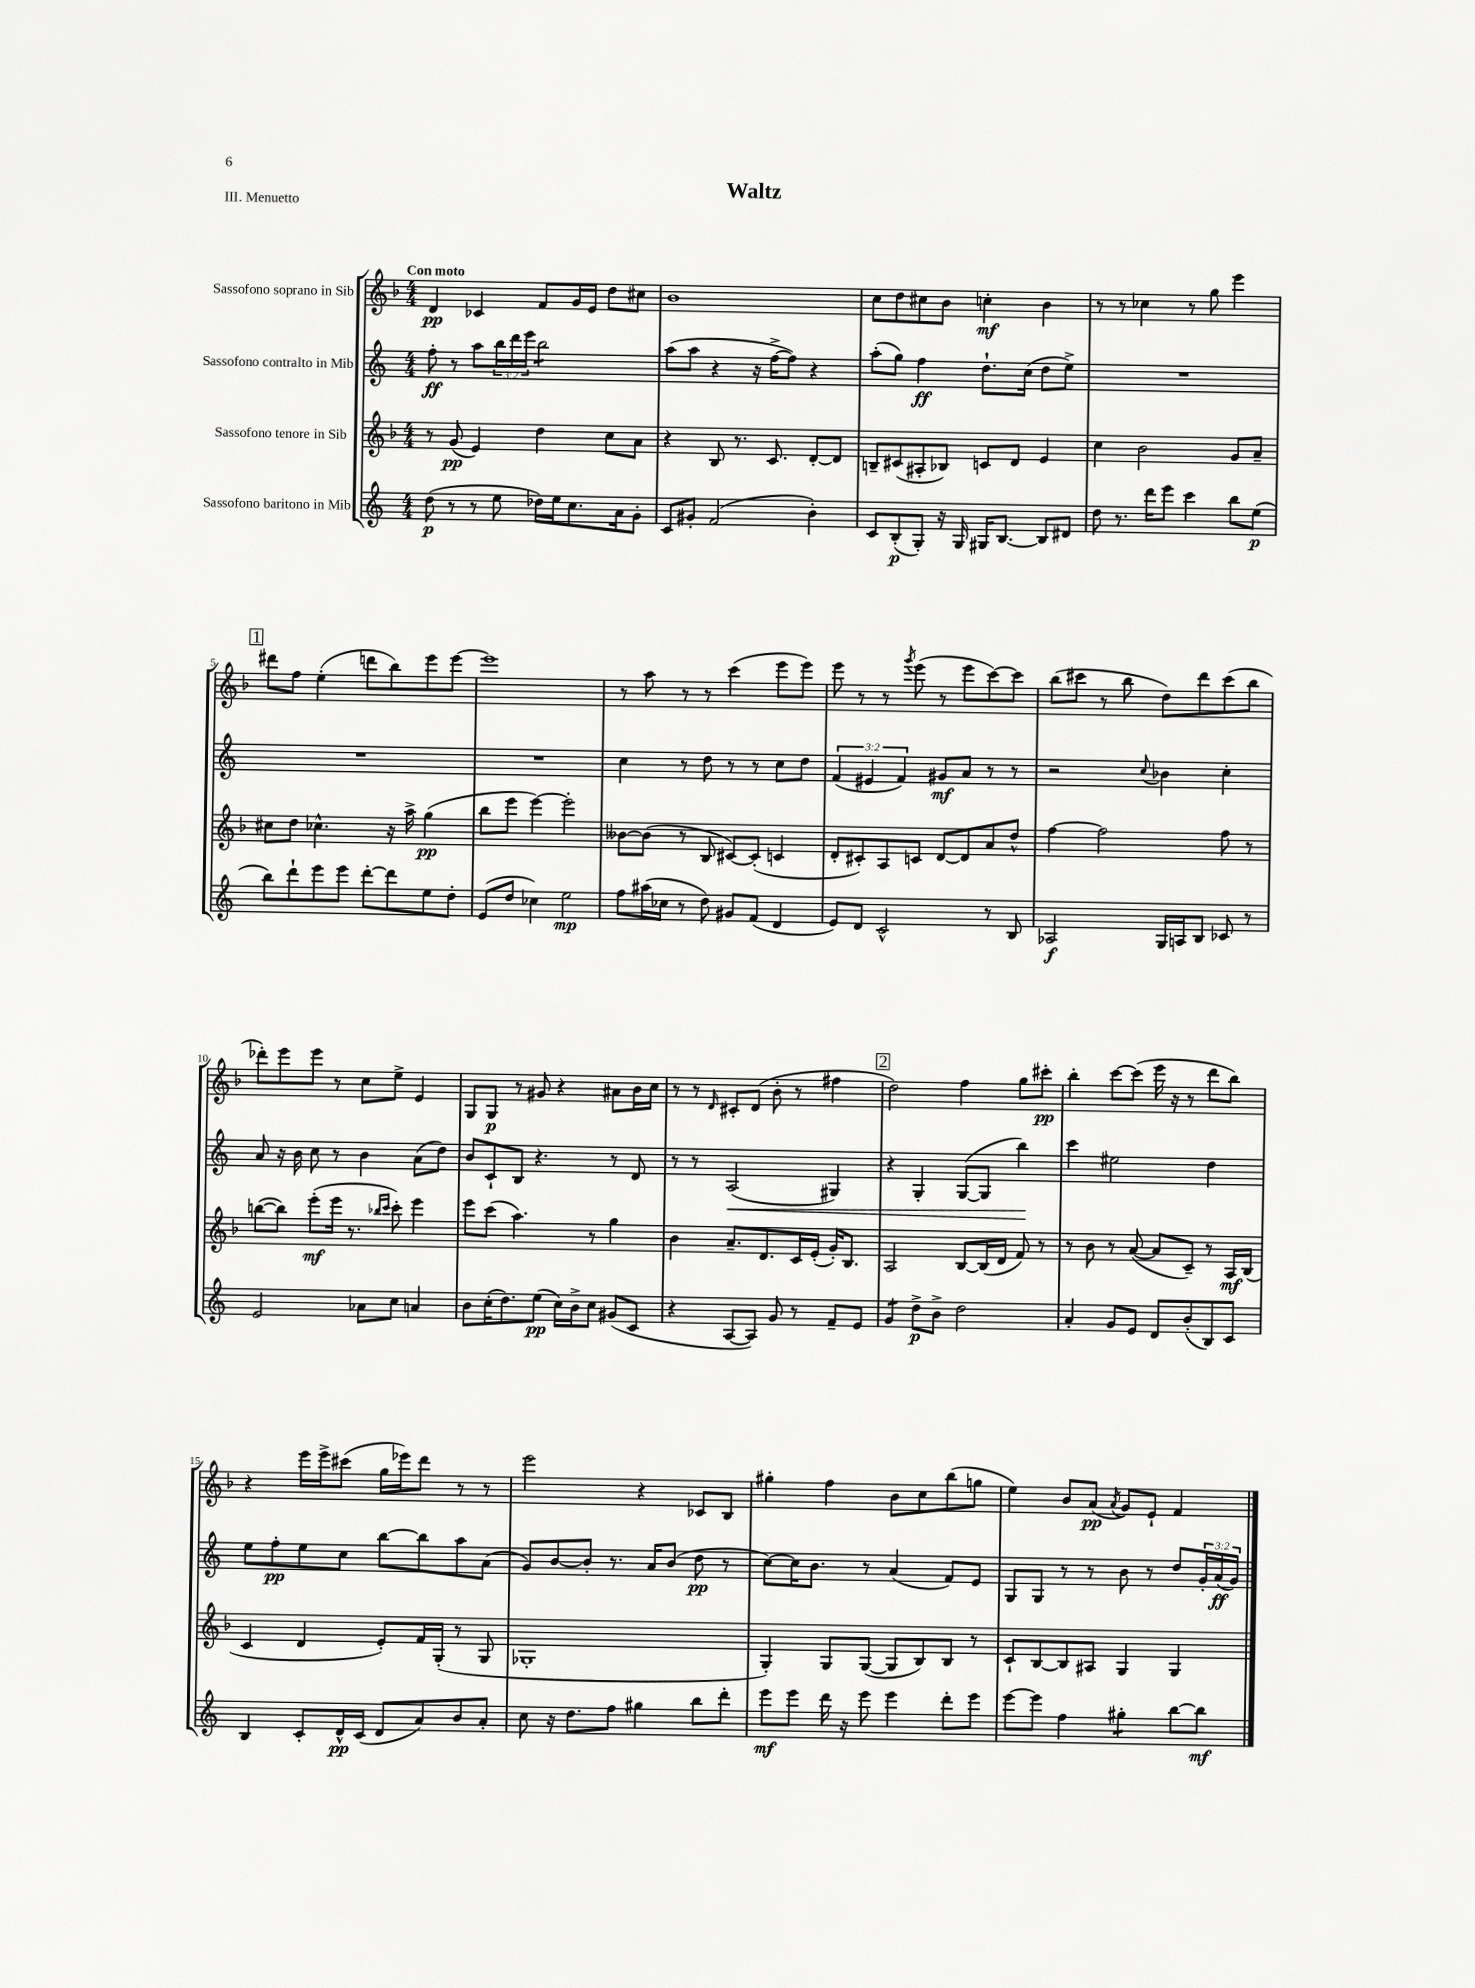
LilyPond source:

\header { title = "Waltz" piece = "III. Menuetto" }
<<
\new StaffGroup <<
\new Staff = "s0" \with { instrumentName = "Sassofono soprano in Sib" } {
    \clef treble \key f \major \numericTimeSignature \time 4/4 \tempo "Con moto"
    d'4\pp ces'4 f'8 g'16 e'16 d''8 cis''8 |
    bes'1 |
    c''8 d''8 cis''8 bes'8 c''4-.\mf bes'4 |
    r8 r8 ces''4 r8 g''8 e'''4 |
    \mark \markup { \box "1" } dis'''8 f''8 e''4-.( d'''8 bes''8) e'''8 e'''8~ |
    e'''1 |
    r8 a''8 r8 r8 c'''4( e'''8 e'''8) |
    e'''8 r8 r8 \acciaccatura { g'''8 } e'''8( r8 e'''8 c'''8~) c'''8 |
    bes''8( cis'''8 r8 bes''8 d''8) d'''8 cis'''8( bes''8 |
    des'''8-.) e'''8 e'''8 r8 c''8 e''8-> e'4 |
    g8 g8\p r8 gis'8 r4 ais'8 bes'16 c''16 |
    r8 r8 \grace { d'16 } cis'8-. d'8( bes'8-. r8 fis''4 |
    \mark \markup { \box "2" } d''2) f''4 g''8 cis'''8-.\pp |
    bes''4-. c'''8~ c'''8( e'''16 r16 r8 d'''8 bes''8) |
    r4 e'''16 e'''16-> cis'''8( g''16 ees'''16) d'''8 r8 r8 |
    e'''2 r4 ces'8 bes8 |
    gis''4-. f''4 bes'8 c''8 bes''8( g''8 |
    e''4) bes'8 a'8\pp( \acciaccatura { a'8 } g'8) e'8-! f'4 \bar "|." |
}
\new Staff = "s1" \with { instrumentName = "Sassofono contralto in Mib" } {
    \clef treble \key c \major \numericTimeSignature \time 4/4 \override Staff.TupletNumber.text = #tuplet-number::calc-fraction-text
    f''8-.\ff r8 a''8 \tuplet 3/2 { b''16 d'''16 e'''16 } b''2:8 |
    a''8( a''8 r4 r16 f''16~-> f''8) r4 |
    a''8-.( g''8) f''4\ff d''8.-! c''16( d''8 e''8->) |
    R1 |
    \mark \markup { \box "1" } R1 |
    R1 |
    c''4 r8 d''8 r8 r8 c''8 d''8 |
    \tuplet 3/2 { f'4( eis'4 f'4) } gis'8\mf a'8 r8 r8 |
    r2 \appoggiatura { c''8 } bes'4 c''4-. |
    a'8 r16 b'16 c''8 r8 b'4 a'8( d''8) |
    b'8 c'8-! b8 r4. r8 d'8 |
    r8 r8 a2\<( gis4) |
    \mark \markup { \box "2" } r4 g4-. g8~( g8 b''4\!) |
    c'''4 eis''2 d''4 |
    e''8 f''8-.\pp e''8 c''8 b''8~ b''8 a''8 a'8( |
    g'8) b'8~ b'8-. r8. a'16 b'8( d''8\pp r8 |
    c''8~) c''16 b'8. r8 a'4( f'8) e'8 |
    g8 g8 r8 r8 b'8 r8 d''8 \tuplet 3/2 { g'16-. a'16\ff( g'16) } \bar "|." |
}
\new Staff = "s2" \with { instrumentName = "Sassofono tenore in Sib" } {
    \clef treble \key f \major \numericTimeSignature \time 4/4
    r8 g'8\pp( e'4) d''4 c''8 a'8 |
    r4 bes8 r8. c'8. d'8~-. d'8 |
    b8-- cis'8( ais8-. bes8) c'8 d'8 e'4 |
    c''4 bes'2 g'8 a'8-- |
    \mark \markup { \box "1" } cis''8 d''8 ces''4.-^ r16 a''16-> g''4\pp( |
    bes''8 e'''8 e'''4~) e'''2-. |
    beses'8~ beses'8( r8 bes8 cis'8~) cis'8-.( c'4 |
    d'8-. cis'8-.) a8 c'8 d'8~ d'8 a'8 d''8-^ |
    f''4~ f''2 f''8 r8 |
    b''8~( b''8) e'''8-.\mf( e'''16 r8. \grace { bes''16 c'''16 } c'''8-.) e'''4 |
    e'''8 c'''8( a''4.) r8 g''4 |
    bes'4 a'8.-- d'8. c'16 e'16-.( g'16-.) bes8. |
    \mark \markup { \box "2" } a2 bes8~ bes16( d'16 f'8) r8 |
    r8 bes'8 r8 a'8~( a'8 c'8--) r8 a16\mf bes16( |
    c'4 d'4 e'8-.) f'16 g16-.( r8 g8 |
    ges1-. |
    g4-.) g8 g8~( g8 bes8) bes8 r8 |
    c'8-! bes8~ bes8 ais8 g4 g4 \bar "|." |
}
\new Staff = "s3" \with { instrumentName = "Sassofono baritono in Mib" } {
    \clef treble \key c \major \numericTimeSignature \time 4/4
    d''8\p( r8 r8 e''8 des''16) e''16 c''8. a'16 g'8-. |
    c'8 gis'8-. f'2( b'4-.) |
    c'8 b8-.\p( g8-.) r16 g16 gis16 b8.~ b8 dis'8 |
    d''8 r8. d'''16 e'''8 c'''4 b''8 e''8\p( |
    \mark \markup { \box "1" } b''8) d'''8-! e'''8 e'''8 d'''8~-. d'''8 e''8 d''8-. |
    e'8( d''8 ces''4) e''2\mp |
    f''8 ais''16( ces''16 r8 d''8) gis'8 f'8( d'4 |
    e'8) d'8 c'2-^ r8 b8 |
    aes2\f g16 a16 b8 ces'8 r8 |
    e'2 aes'8 c''8 a'4 |
    b'8 c''16-.( d''8.) e''8\pp( c''16) b'16-> c''8 gis'8( c'8 |
    r4 a8~ a8) g'8 r8 f'8-- e'8 |
    \mark \markup { \box "2" } g'4:8 d''8->\p b'8-> d''2 |
    a'4-. g'8 e'8 d'8 b'8-.( b8) c'8 |
    b4 c'8-. d'16-^\pp c'16( d'8 a'8) b'8 a'8-. |
    c''8 r16 d''8. f''8 gis''4 b''8 d'''8-. |
    e'''8\mf e'''8 d'''16 r16 e'''8 e'''4 d'''8-. e'''8 |
    e'''8~ e'''8 f''4 gis''4:8-. b''8~ b''8\mf \bar "|." |
}
>>
>>
